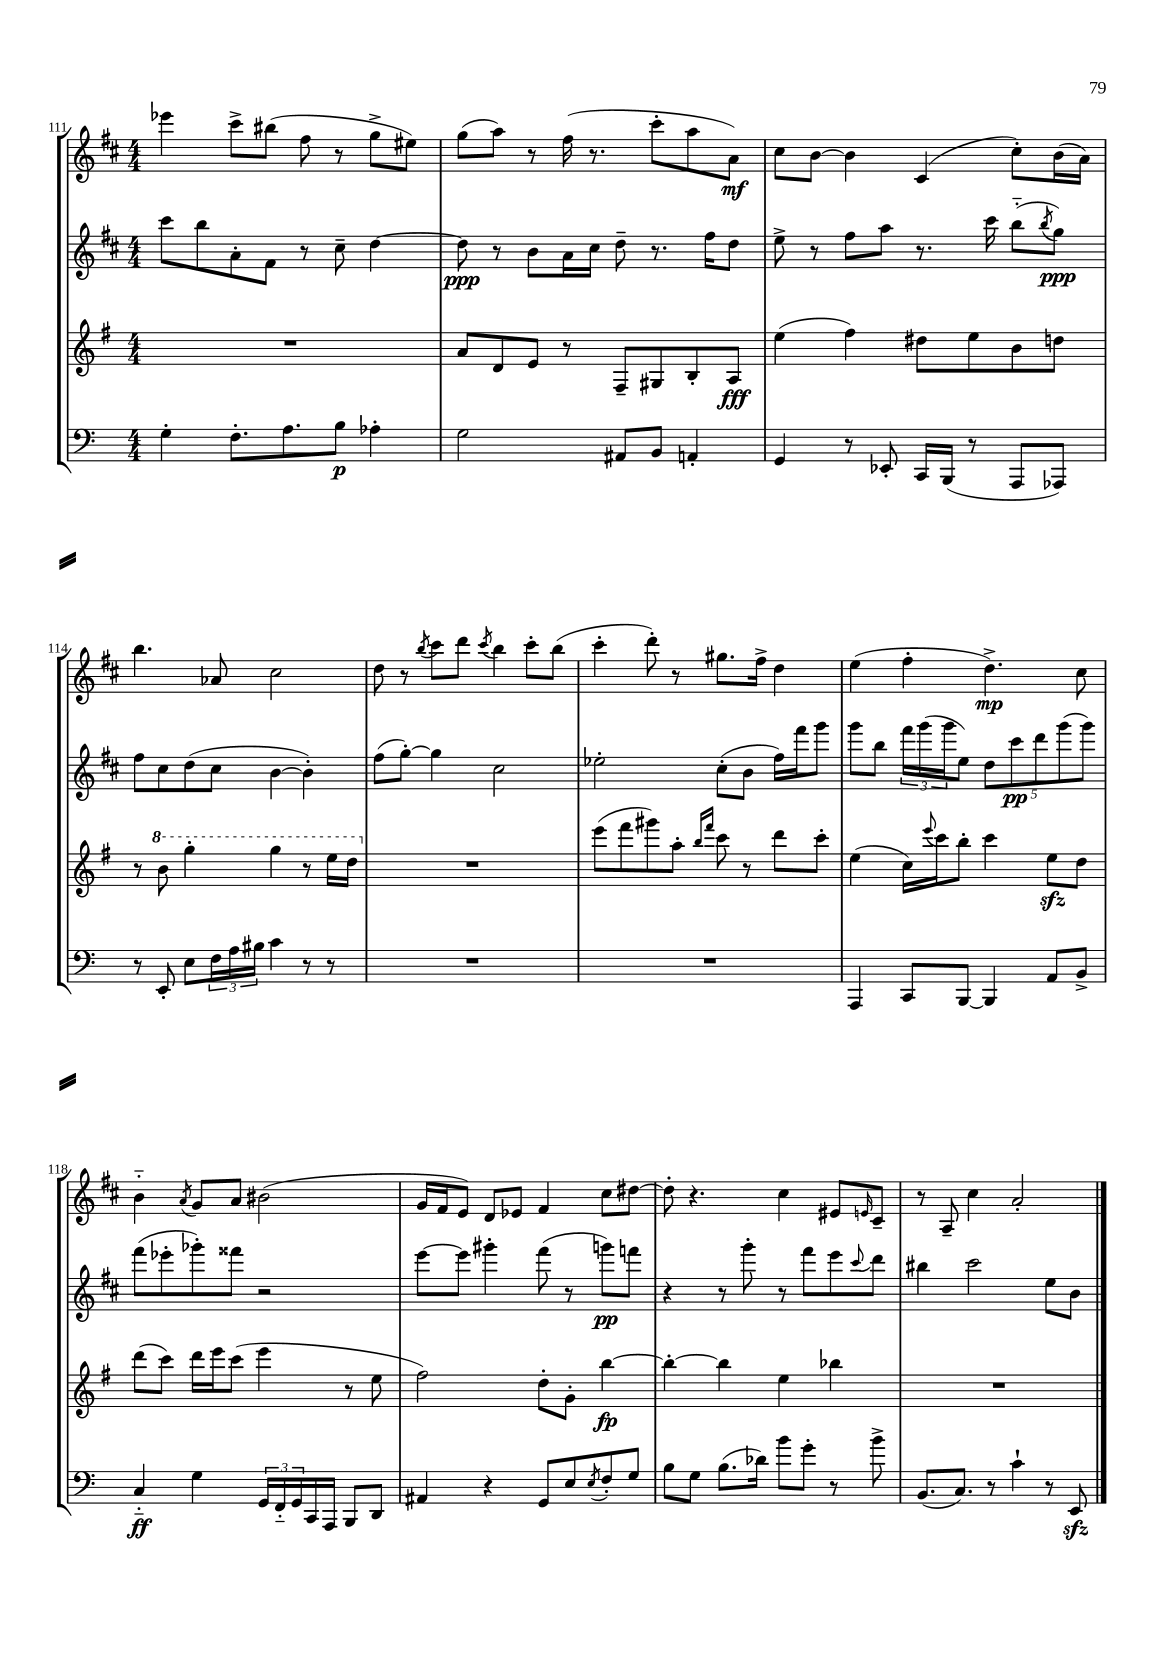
<<
\new StaffGroup <<
\new Staff = "s0" {
    \clef treble \key d \major \numericTimeSignature \time 4/4
    ees'''4 cis'''8-> bis''8( fis''8 r8 g''8-> eis''8) |
    g''8( a''8) r8 fis''16( r8. cis'''8-. a''8 a'8\mf) |
    cis''8 b'8~ b'4 cis'4( cis''8-.) b'16( a'16) |
    b''4. aes'8 cis''2 |
    d''8 r8 \acciaccatura { b''8 } cis'''8 d'''8 \acciaccatura { cis'''8 } b''4 cis'''8-. b''8( |
    cis'''4-. d'''8-.) r8 gis''8. fis''16-> d''4 |
    e''4( fis''4-. d''4.->\mp) cis''8 |
    b'4-_ \acciaccatura { a'8 } g'8 a'8 bis'2( |
    g'16 fis'16 e'8) d'8 ees'8 fis'4 cis''8 dis''8~ |
    dis''8-. r4. cis''4 eis'8 \grace { e'16 } cis'8-- |
    r8 a8-- cis''4 a'2-. \bar "|." |
}
\new Staff = "s1" {
    \clef treble \key d \major \numericTimeSignature \time 4/4
    cis'''8 b''8 a'8-. fis'8 r8 cis''8-- d''4~ |
    d''8\ppp r8 b'8 a'16 cis''16 d''8-- r8. fis''16 d''8 |
    e''8-> r8 fis''8 a''8 r8. cis'''16 b''8-_( \acciaccatura { b''8 } g''8\ppp) |
    fis''8 cis''8 d''8( cis''8 b'4~ b'4-.) |
    fis''8( g''8~-.) g''4 cis''2 |
    ees''2-. cis''8-.( b'8 fis''16) fis'''16 g'''8 |
    g'''8 b''8 \tuplet 3/2 { fis'''16 g'''16( g'''16 } e''8) \tuplet 5/4 { d''8 cis'''8\pp d'''8 g'''8( g'''8) } |
    fis'''8( ees'''8-. ges'''8-.) fisis'''8 r2 |
    e'''8~ e'''8 gis'''4-. fis'''8( r8 g'''8\pp) f'''8 |
    r4 r8 g'''8-. r8 fis'''8 e'''8 \appoggiatura { cis'''8 } d'''8 |
    bis''4 cis'''2 e''8 b'8 \bar "|." |
}
\new Staff = "s2" {
    \clef treble \key g \major \numericTimeSignature \time 4/4
    R1 |
    a'8 d'8 e'8 r8 fis8-- gis8 b8-. a8\fff |
    e''4( fis''4) dis''8 e''8 b'8 d''8 |
    r8 \ottava #1 b''8 g'''4-. g'''4 r8 e'''16 d'''16 \ottava #0 |
    R1 |
    e'''8( fis'''8 gis'''8) a''8-. \grace { b''16 fis'''16 } c'''8 r8 d'''8 c'''8-. |
    e''4( c''16) \appoggiatura { e'''8 } c'''16 b''8-. c'''4 e''8\sfz d''8 |
    d'''8( c'''8) d'''16 e'''16 c'''8( e'''4 r8 e''8 |
    fis''2) d''8-. g'8-. b''4~\fp |
    b''4~-. b''4 e''4 bes''4 |
    R1 \bar "|." |
}
\new Staff = "s3" {
    \clef bass \key c \major \numericTimeSignature \time 4/4
    g4-. f8.-. a8. b8\p aes4-. |
    g2 ais,8 b,8 a,4-. |
    g,4 r8 ees,8-. c,16 b,,16( r8 a,,8 aes,,8) |
    r8 e,8-. e8 \tuplet 3/2 { f16 a16 bis16 } c'4 r8 r8 |
    R1 |
    R1 |
    a,,4 c,8 b,,8~ b,,4 a,8 b,8-> |
    c4-_\ff g4 \tuplet 3/2 { g,16 f,16-_ g,16 } c,16 a,,16 b,,8 d,8 |
    ais,4 r4 g,8 e8 \acciaccatura { e8 } f8-. g8 |
    b8 g8 b8.( des'16) b'8 g'8-. r8 b'8-> |
    b,8.( c8.) r8 c'4-! r8 e,8\sfz \bar "|." |
}
>>
>>
\layout { \context { \Score currentBarNumber = #111 } }
